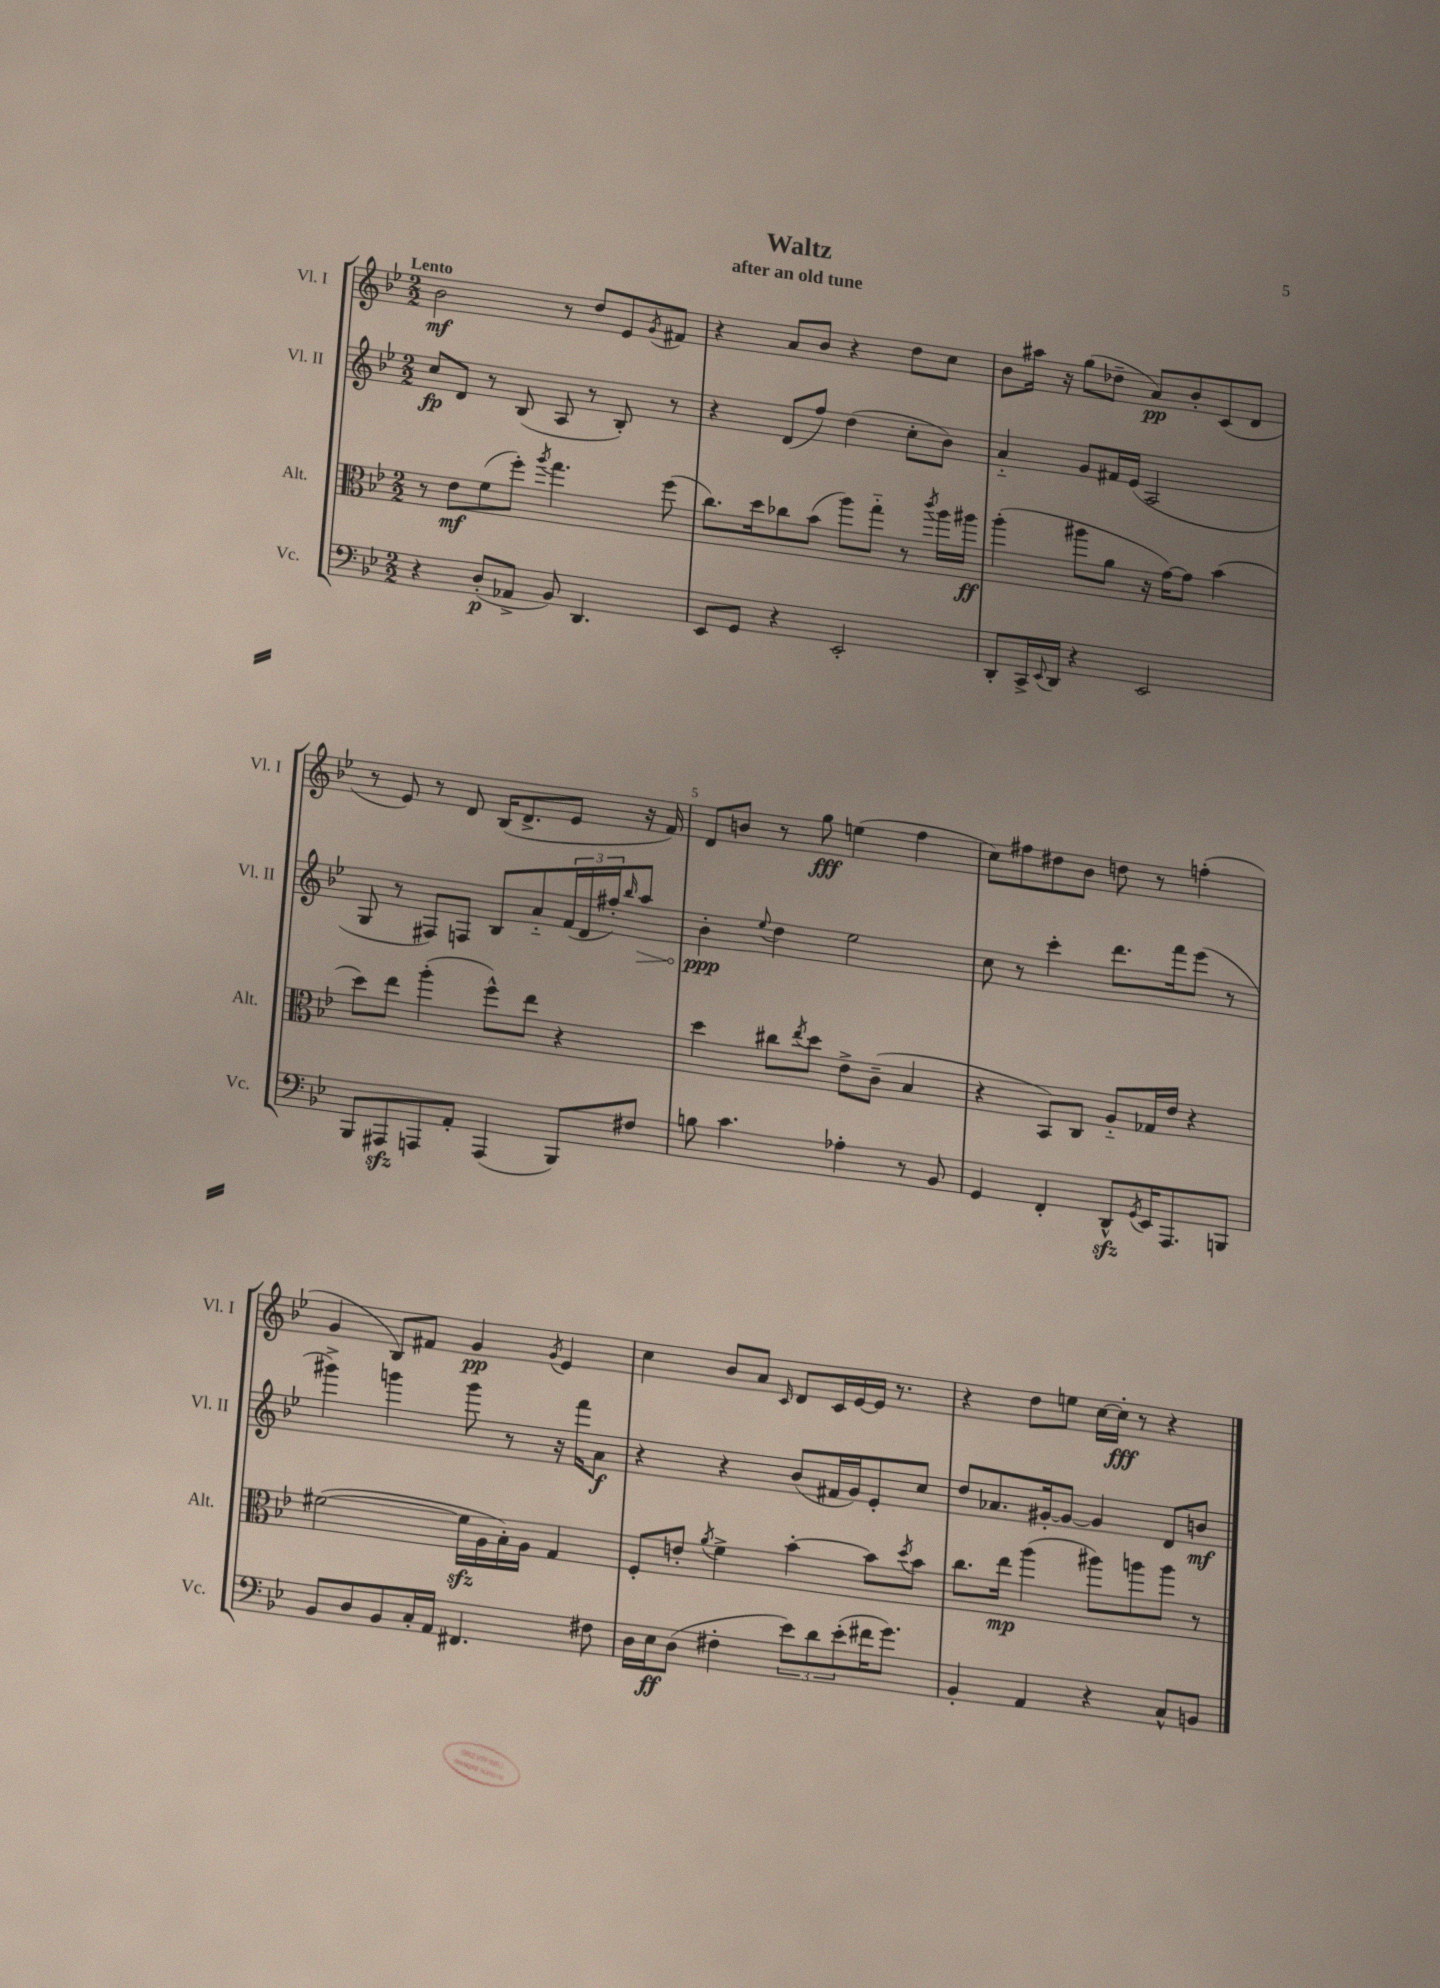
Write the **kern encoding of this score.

**kern	**dynam	**kern	**dynam	**kern	**dynam	**kern	**dynam
*part4	*part4	*part3	*part3	*part2	*part2	*part1	*part1
*staff4	*staff4	*staff3	*staff3	*staff2	*staff2	*staff1	*staff1
*I"Vc.	*	*I"Alt.	*	*I"Vl. II	*	*I"Vl. I	*
*I'Vc.	*	*I'Alt.	*	*I'Vl. II	*	*I'Vl. I	*
*clefF4	*	*clefC3	*	*clefG2	*	*clefG2	*
*k[b-e-]	*	*k[b-e-]	*	*k[b-e-]	*	*k[b-e-]	*
*M2/2	*	*M2/2	*	*M2/2	*	*M2/2	*
=1	=1	=1	=1	=1	=1	=1	=1
!	!	!	!	!	!	!LO:TX:a:B:t=Lento	!
4r	.	8r	.	8cc/L	fp	2b-\	mf
.	.	8e-\L	mf	8d/J	.	.	.
(8D'/L	p	(8f\	.	8r	.	.	.
8AA-X^/J	.	8ff'\J)	.	(8B-/	.	.	.
.	.	8qaa/	.	.	.	.	.
8BB-/)	.	4.gg\	.	8A/	.	8r	.
4.DD/	.	.	.	8r	.	8dd/L	.
.	.	.	.	8B-'/)	.	8e-/	.
.	.	.	.	.	.	8qg/	.
.	.	(8ff\	.	8r	.	8f#X/J	.
=2	=2	=2	=2	=2	=2	=2	=2
8EE-/L	.	8.cc\L)	.	4r	.	4r	.
8GG/J	.	.	.	.	.	.	.
.	.	16dd\k	.	.	.	.	.
4r	.	8cc-X\	.	(8d/L	.	8a/L	.
.	.	(8b-\J	.	8ff/J)	.	8b-/J	.
2EE-'/	.	8aa\L)	.	(4dd\	.	4r	.
.	.	8gg\J	.	.	.	.	.
.	.	8r	.	8cc'\L	.	8dd\L	.
.	.	8qccc/	.	.	.	.	.
.	.	16aa\LL	.	8b-\J)	.	8cc\J	.
.	.	16aa#X\JJ	ff	.	.	.	.
=3	=3	=3	=3	=3	=3	=3	=3
8DD'/L	.	(4aa'\	.	4a/	.	8b-\L	.
16CC^/L	.	.	.	.	.	16aa#X\Jk	.
8qqEE-/	.	.	.	.	.	.	.
16DD/JJ	.	.	.	.	.	16r	.
4r	.	8aa#X\L	.	8g/L	.	(8gg\L	.
.	.	8a\J	.	16f#X/L	.	8dd-X~\J	.
.	.	.	.	(16e-/JJ	.	.	.
2EE-/	.	16r	.	2A/	.	8a/L)	pp
.	.	[16g\KL)	.	.	.	.	.
.	.	8g\J]	.	.	.	8b-'/	.
.	.	(4b-\	.	.	.	(8c/	.
.	.	.	.	.	.	8d/J	.
!!LO:LB:g=z
=4	=4	=4	=4	=4	=4	=4	=4
8BBB-/L	.	8dd\L)	.	8G/	.	8r	.
8AAA#Xzz/	.	8ee-\J	.	8r	.	8e-/)	.
8AAAn/	.	(4aa'\	.	8F#X/L)	.	8r	.
8AA'/J	.	.	.	8Fn/J	.	8d/	.
(4AAA/	.	8ff^^\L)	.	8B-/L	.	(16B-/KL	.
.	.	.	.	.	.	8.d^/	.
.	.	8ee-\J	.	8a/	.	.	.
8BBB-/L)	.	4r	.	(24f/L	.	8e-/J	.
.	.	.	.	24d/	.	.	.
.	.	.	.	24ff#X'/J)	.	.	.
.	.	.	.	16qqbb-/	.	.	.
!	!	!	!	!	!LO:HP:b	!	!
8F#X/J	.	.	.	8aa/J	>	16r	.
.	.	.	.	.	.	16f/)	.
=5	=5	=5	=5	=5	=5	=5	=5
8Bn\	.	4dd\	.	4b-'\	ppp	8d/L	.
4.c\	.	.	.	.	.	8bn/J	.
.	.	.	.	8qqee-/	.	.	.
.	.	8cc#X\L	.	4dd\	]	8r	.
.	.	8qee-/	.	.	.	.	.
.	.	8dd\J	.	.	.	8gg\	fff
4A-X'\	.	8e-^\L	.	2ee-\	.	(4een\	.
.	.	(8c~\J	.	.	.	.	.
8r	.	4B-/	.	.	.	4ff\	.
8BB-/	.	.	.	.	.	.	.
=6	=6	=6	=6	=6	=6	=6	=6
4GG/	.	4r	.	8cc\	.	8cc\L)	.
.	.	.	.	8r	.	8ff#X\	.
4FF'/	.	8BB-/L)	.	4ccc'\	.	8dd#X\	.
.	.	8C/J	.	.	.	8b-\J	.
8DDzz^^/L	.	8A/L	.	8.ddd\L	.	8ddn\	.
8qGG/	.	.	.	.	.	.	.
16EE-/K	.	16G-X/L	.	.	.	8r	.
8.AAA/	.	16e-/JJ	.	16fff\k	.	.	.
.	.	4r	.	(8eee-\J	.	(4ffn'\	.
8BBBn/J	.	.	.	8r	.	.	.
!!LO:LB:g=z
=7	=7	=7	=7	=7	=7	=7	=7
8BB-/L	.	([2f#X\	.	4ggg#X^\)	.	4g/	.
8D/	.	.	.	.	.	.	.
8BB-/	.	.	.	4gggn\	.	8B-/L)	.
16C'/L	.	.	.	.	.	8f#X/J	.
16AA/JJ	.	.	.	.	.	.	.
4.FF#X/	.	16f#zz\LL]	.	8ggg\	.	4g/	pp
.	.	16A\	.	.	.	.	.
.	.	16B-'\)	.	8r	.	.	.
.	.	16A\JJ	.	.	.	.	.
.	.	.	.	.	.	8qg/	.
.	.	4G/	.	16r	.	4e-/	.
.	.	.	.	16fff\KL	.	.	.
8F#X\	.	.	.	8a\J	f	.	.
=8	=8	=8	=8	=8	=8	=8	=8
16D\LL	.	8F'/L	.	4r	.	4cc\	.
16E-\J	ff	.	.	.	.	.	.
(8D\J	.	8en'/J	.	.	.	.	.
.	.	8qa/	.	.	.	.	.
4F#X'\	.	4f^\	.	4r	.	8b-/L	.
.	.	.	.	.	.	8a/J	.
.	.	.	.	.	.	16qqc/	.
12e-\L)	.	[4b-'\	.	(8b-/L	.	8d/L	.
12d\	.	.	.	.	.	.	.
.	.	.	.	16f#X/L	.	16c/L	.
(12e-'\	.	.	.	.	.	.	.
.	.	.	.	16g/J)	.	[16e-/	.
16f#X\K	.	8b-\L]	.	8e-'/	.	16e-/JJ]	.
8.g\J)	.	.	.	.	.	8.r	.
.	.	8qdd/	.	.	.	.	.
.	.	8b-\J	.	8cc/J	.	.	.
=9	=9	=9	=9	=9	=9	=9	=9
4BB-'/	.	8.cc\L	.	8dd/L	.	4r	.
.	.	.	.	8.a-X/	.	.	.
.	.	16ee-\Jk	mp	.	.	.	.
4AA/	.	(4aa\	.	.	.	8dd\L	.
.	.	.	.	[16g#X'/k	.	.	.
.	.	.	.	8g#/J_	.	8een\J	.
4r	.	8aa#X\L)	.	4g#/]	.	[16cc\LL	.
.	.	.	.	.	.	16cc'\JJ]	fff
.	.	8aan\	.	.	.	8r	.
8C^^/L	.	8aa\J	.	8d/L	.	4r	.
8BBn/J	.	8r	.	8bn/J	mf	.	.
==	==	==	==	==	==	==	==
*-	*-	*-	*-	*-	*-	*-	*-
